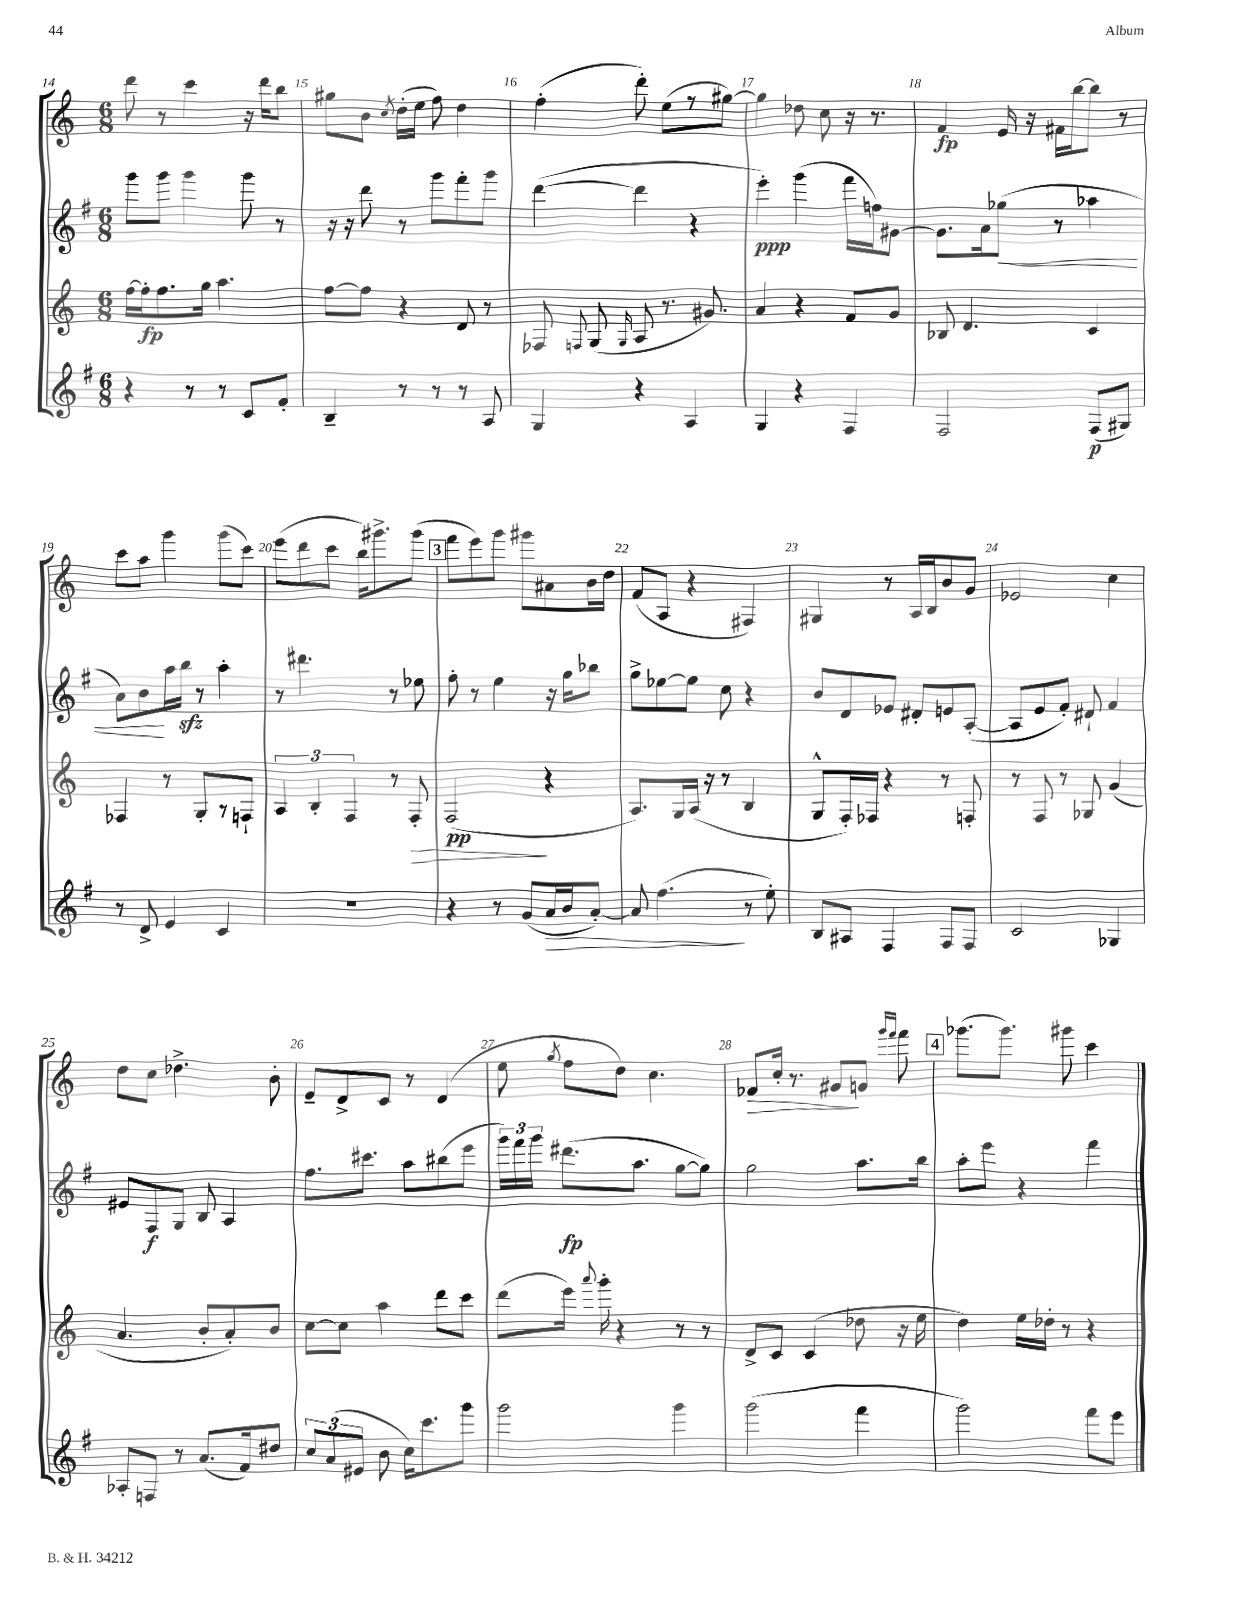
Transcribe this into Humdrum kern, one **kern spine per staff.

**kern	**dynam	**kern	**dynam	**kern	**dynam	**kern	**dynam
*part4	*part4	*part3	*part3	*part2	*part2	*part1	*part1
*staff4	*staff4	*staff3	*staff3	*staff2	*staff2	*staff1	*staff1
*clefG2	*	*clefG2	*	*clefG2	*	*clefG2	*
*k[f#]	*	*k[]	*	*k[f#]	*	*k[]	*
*M6/8	*	*M6/8	*	*M6/8	*	*M6/8	*
=14	=14	=14	=14	=14	=14	=14	=14
4r	.	[16ff\LL	.	8ggg\L	.	8ddd\	.
.	.	16ff'\J]	fp	.	.	.	.
.	.	8.ff\	.	8ggg\J	.	8r	.
8r	.	.	.	4ggg\	.	4ccc\	.
.	.	16gg\Jk	.	.	.	.	.
8r	.	4.aa\	.	.	.	.	.
8c/L	.	.	.	8ggg\	.	16r	.
.	.	.	.	.	.	16ddd\KL	.
8f#'/J	.	.	.	8r	.	8bb\J	.
=15	=15	=15	=15	=15	=15	=15	=15
4B~/	.	[8ff\L	.	16r	.	8gg#X\L	.
.	.	.	.	16r	.	.	.
.	.	8ff\J]	.	8ddd\	.	8b\J	.
.	.	.	.	.	.	8qcc/	.
8r	.	4r	.	8r	.	(16dd'\LL	.
.	.	.	.	.	.	16ee\JJ	.
8r	.	.	.	8ggg\L	.	8ff\)	.
8r	.	8d/	.	8fff#'\	.	4dd\	.
8A/	.	8r	.	8ggg\J	.	.	.
=16	=16	=16	=16	=16	=16	=16	=16
4G/	.	8F-X/	.	([4ddd\	.	(4ff'\	.
.	.	8qqFn/	.	.	.	.	.
.	.	(8G/	.	.	.	.	.
.	.	16qqG/	.	.	.	.	.
4r	.	8A/	.	4ddd\]	.	8ddd'\)	.
.	.	8.r	.	.	.	(8ee\L	.
4A/	.	.	.	4r	.	8r	.
.	.	8.g#X/)	.	.	.	.	.
.	.	.	.	.	.	[8gg#X\J)	.
=17	=17	=17	=17	=17	=17	=17	=17
4G/	.	4a/	.	4eee'\)	ppp	4gg#\]	.
4r	.	4r	.	(4ggg\	.	8dd-X\	.
.	.	.	.	.	.	8cc\	.
4F#/	.	8f/L	.	16fff#\LL	.	16r	.
.	.	.	.	16ffn\J)	.	8.r	.
.	.	8g/J	.	[8g#X\J	.	.	.
=18	=18	=18	=18	=18	=18	=18	=18
2F#/	.	8B-X/	.	8.g#\L]	.	4f/	fp
.	.	4.d/	.	.	.	.	.
.	.	.	.	16a\k	.	.	.
!	!	!	!	!	!LO:HP:b	!	!
.	.	.	.	(8gg-X\J	<	16e/	.
.	.	.	.	.	.	16r	.
.	.	.	.	8r	.	16f#X\LL	.
.	.	.	.	.	.	[16bb\J	.
(8F#/L	p	4c/	.	4aa-X\	.	8bb\J]	.
8G#X/J)	.	.	.	.	.	8r	.
!!LO:LB:g=z
=19	=19	=19	=19	=19	=19	=19	=19
8r	.	4F-X/	.	8a\L)	.	8ccc\L	.
8d^/	.	.	.	8b\	.	8aa\J	.
4e/	.	8r	.	16aa\L	[	4ggg\	.
.	.	.	.	16bbzz\JJ	.	.	.
.	.	8G'/L	.	8r	.	.	.
4c/	.	8r	.	4aa'\	.	(8ggg\L	.
.	.	8Fn`/J	.	.	.	8ccc\J)	.
=20	=20	=20	=20	=20	=20	=20	=20
2.r	.	6A/	.	8r	.	(8eee\L	.
.	.	.	.	4.ddd#X\	.	8ddd\	.
.	.	6B'/	.	.	.	.	.
.	.	.	.	.	.	8ccc\J	.
.	.	6F/	.	.	.	.	.
.	.	.	.	.	.	16bb\KL)	.
.	.	.	.	.	.	8.ggg#X^\	.
.	.	8r	.	8r	.	.	.
!	!	!	!LO:HP:b	!	!	!	!
.	.	8F'/	>	8ee-X\	.	(8ggg#\J	.
!!LO:REH:place=s1:t=3
=21	=21	=21	=21	=21	=21	=21	=21
4r	.	(2F/	pp	8ff#'\	.	8fff\L	.
.	.	.	.	8r	.	8eee\)	.
8r	.	.	.	4ee\	.	8ggg\J	.
(8g/L	.	.	.	.	.	8ggg#X\L	.
!	!LO:HP:b	!	!	!	!	!	!
16a/L	>	4r	]	16r	.	8a#X\	.
16b/J	.	.	.	16gg\KL	.	.	.
[8a'/J)	.	.	.	8bb-X\J	.	16b\L	.
.	.	.	.	.	.	16dd\JJ	.
=22	=22	=22	=22	=22	=22	=22	=22
8a/]	.	8.A/L)	.	8gg^\L	.	(8f/L	.
(4.ff#\	.	.	.	[8ee-X\	.	8A/J	.
.	.	16G/L	.	.	.	.	.
.	.	(16A/JJ	.	8ee-\J]	.	4r	.
.	.	16r	.	.	.	.	.
.	.	8r	.	8cc\	.	.	.
8r	]	4B/	.	4r	.	4F#X/)	.
8ee'\)	.	.	.	.	.	.	.
=23	=23	=23	=23	=23	=23	=23	=23
8B/L	.	8G^^/L	.	8b/L	.	4G#X/	.
8A#X/J	.	16F'/L)	.	8d/	.	.	.
.	.	16F-X/JJ	.	.	.	.	.
4F#/	.	4r	.	8e-X/J	.	8r	.
.	.	.	.	8d#X'/L	.	16A/LL	.
.	.	.	.	.	.	16B/J	.
8F#/L	.	8r	.	8en/	.	8b/	.
8F#/J	.	8Fn'/	.	([8A'/J	.	8g/J	.
=24	=24	=24	=24	=24	=24	=24	=24
2c/	.	8r	.	8A/L]	.	2e-X/	.
.	.	8F/	.	8e/	.	.	.
.	.	8r	.	8f#'/J)	.	.	.
.	.	8G-X/	.	8d#X`/	.	.	.
4G-X/	.	(4g/	.	4f#/	.	4cc\	.
!!LO:LB:g=z
=25	=25	=25	=25	=25	=25	=25	=25
8A-X'/L	.	4.a/	.	8e#X/L	.	8dd\L	.
8Fn/J	.	.	.	8F#/	f	8cc\J	.
8r	.	.	.	8G/J	.	4.dd-X^\	.
(8.a/L	.	8b'/L	.	8B/	.	.	.
.	.	8a'/)	.	4A/	.	.	.
16f#/k)	.	.	.	.	.	.	.
8dd#X/J	.	8b/J	.	.	.	8b'\	.
=26	=26	=26	=26	=26	=26	=26	=26
12cc/L	.	[8cc\L	.	8.ff#\L	.	8e~/L	.
(12a/	.	.	.	.	.	.	.
.	.	8cc\J]	.	.	.	8d^/	.
12e#X/J	.	.	.	.	.	.	.
.	.	.	.	8.ccc#X\J	.	.	.
8b\	.	4aa\	.	.	.	8c/J	.
16cc\KL)	.	.	.	8aa\L	.	8r	.
8.ccc\	.	.	.	.	.	.	.
.	.	8ddd\L	.	(8bb#X\	.	(4d/	.
8ggg\J	.	8ccc\J	.	8eee\J	.	.	.
=27	=27	=27	=27	=27	=27	=27	=27
2ggg\	.	(8ddd\L	.	24ggg\LL)	.	8ee\	.
.	.	.	.	24fff#\	.	.	.
.	.	.	.	24ggg\JJ	.	.	.
.	.	.	.	.	.	8qgg/	.
.	.	16eee\Jk)	.	(8.ddd#X\L	fp	8ff\L	.
.	.	8qqaaa/	.	.	.	.	.
.	.	16ggg'\	.	.	.	.	.
.	.	4r	.	.	.	8dd\J)	.
.	.	.	.	8.aa\J	.	.	.
.	.	.	.	.	.	4.cc\	.
4ggg\	.	8r	.	[8gg\L	.	.	.
.	.	8r	.	8gg\J])	.	.	.
=28	=28	=28	=28	=28	=28	=28	=28
!	!	!	!	!	!	!	!LO:HP:b
(2ggg\	.	8d^/L	.	2gg\	.	8f-X/L	>
.	.	8c/J	.	.	.	16cc'/Jk	.
.	.	.	.	.	.	8.r	.
.	.	(4c/	.	.	.	.	.
.	.	.	.	.	.	8g#X/L	.
4fff#\	.	8dd-X\	.	8.aa\L	.	8gn/J	]
.	.	.	.	.	.	16qqggg/LL	.
.	.	.	.	.	.	16qqfff/JJ	.
.	.	16r	.	.	.	8fff\	.
.	.	16ee\	.	16bb\Jk	.	.	.
!!LO:REH:place=s1:t=4
=29	=29	=29	=29	=29	=29	=29	=29
2ggg\)	.	4dd\)	.	8aa'\L	.	(8.ggg-X\L	.
.	.	.	.	8eee\J	.	.	.
.	.	.	.	.	.	8.ggg-\J)	.
.	.	16ee\LL	.	4r	.	.	.
.	.	16dd-X'\JJ	.	.	.	.	.
.	.	8r	.	.	.	8ggg#X\	.
8fff#\L	.	4r	.	4fff#\	.	4ccc\	.
8eee\J	.	.	.	.	.	.	.
==	==	==	==	==	==	==	==
*-	*-	*-	*-	*-	*-	*-	*-
